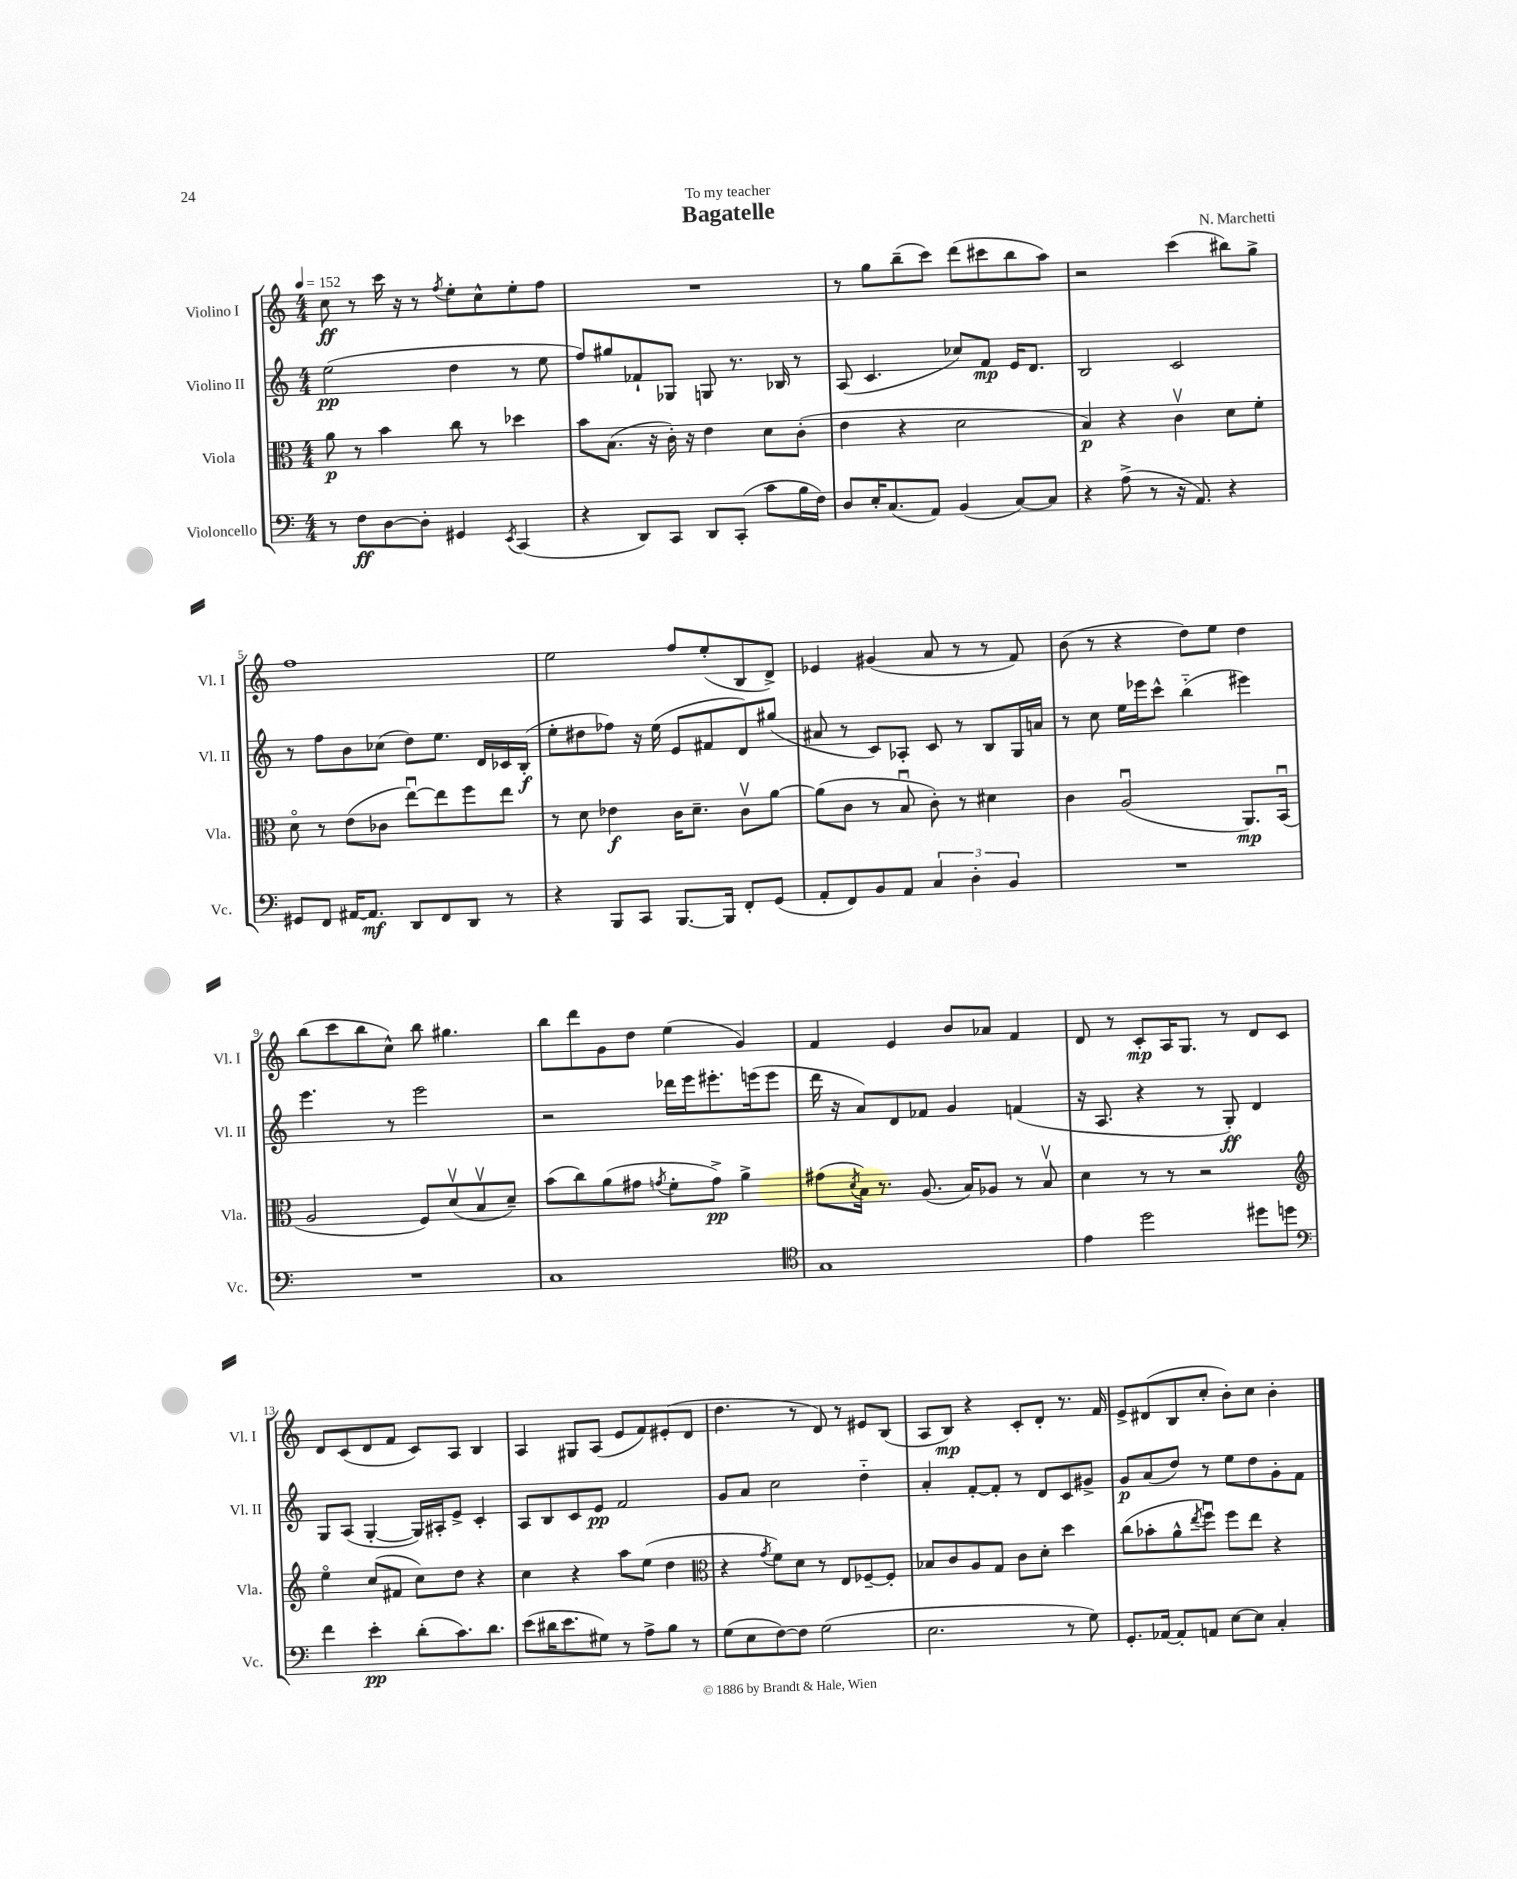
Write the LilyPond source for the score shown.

\header { title = "Bagatelle" composer = "N. Marchetti" dedication = "To my teacher" }
<<
\new StaffGroup <<
\new Staff = "s0" \with { instrumentName = "Violino I" shortInstrumentName = "Vl. I" } {
    \clef treble \key c \major \numericTimeSignature \time 4/4 \tempo 4 = 152
    c''8\ff r8 c'''16 r16 r8 \acciaccatura { f''8 } e''8-. c''8-^ e''8-. f''8 |
    R1 |
    r8 g''8 b''8--( c'''8) d'''8( cis'''8 b''8 a''8) |
    r2 c'''4( bis''8) g''8-> |
    f''1 |
    e''2 f''8 e''8-.( b8 d'8->) |
    ees'4 gis'4( a'8 r8 r8 f'8) |
    b'8( r8 r4 d''8) e''8 d''4 |
    b''8( c'''8 b''8 c''8-^) b''8 gis''4. |
    b''8 d'''8 g'8 d''8 e''4( g'4) |
    f'4 e'4 b'8 aes'8 f'4 |
    d'8 r8 c'8-.\mp a16 g8. r8 d'8 c'8 |
    d'8 c'8( d'8 f'8 c'8) a8 b4 |
    a4 gis8 a8( e'8 f'8) eis'8-.( d'8 |
    d''4. r8 d'8) r8 eis'8 b8( |
    a8 b8\mp) r4 c'8-. d'8-. r8. f'16 |
    e'8-> dis'8( b8 c''8-. b'8-.) c''8 b'4-. \bar "|." |
}
\new Staff = "s1" \with { instrumentName = "Violino II" shortInstrumentName = "Vl. II" } {
    \clef treble \key c \major \numericTimeSignature \time 4/4
    e''2\pp( d''4 r8 e''8 |
    f''8) gis''8 fes'8-! ges8 g8 r8. bes16 r8 |
    a8( c'4. ces''8) f'8\mp e'16 d'8. |
    b2 c'2 |
    r8 f''8 b'8 ces''8( d''8) e''8. d'16 ces'16 b16-.\f( |
    e''8-. dis''8 fes''8) r16 e''16( e'8 fis'8 d'8) gis''8( |
    ais'8 r8 c'8) aes8-. c'8 r8 b8 g16 a'16 |
    r8 c''8 e''16 ees'''16 c'''8-^ b''4-_( eis'''4) |
    e'''4. r8 e'''2 |
    r2 des'''16 e'''16 eis'''8.-. e'''16( e'''8 |
    d'''16 r16 a'8) d'8 fes'8 g'4 f'4( |
    r16 a8. r4 r8 g8-.\ff) d'4 |
    g8 a8( g4~-. g16) ais16-. e'8-> c'4-. |
    a8 b8 c'8 e'8\pp f'2 |
    g'8 a'8 c''2 d''4-_ |
    a'4-. f'8~-. f'8-. r8 d'8 c'8 gis'8-> |
    g'8\p a'8( d''8) r8 e''8 d''8 g'8-. f'8 \bar "|." |
}
\new Staff = "s2" \with { instrumentName = "Viola" shortInstrumentName = "Vla." } {
    \clef alto \key c \major \numericTimeSignature \time 4/4
    a'8\p r8 b'4 c''8 r8 des''4 |
    b'8 b8.( r16 c'16-.) r16 e'4 d'8 c'8-.( |
    e'4 r4 d'2 |
    b4\p) r4 c'4\upbow d'8 f'8-. |
    d'8\flageolet r8 e'8( ces'8 e''8~\downbow) e''8 f''8 e''8 |
    r8 d'8 ees'4\f c'16 d'8.-- c'8\upbow a'8~ |
    a'8( c'8 r8 b8\downbow c'8-.) r8 dis'4 |
    c'4 a2\downbow( a,8.\mp) b,16\downbow( |
    a2 f8) d'8\upbow( b8\upbow d'8--) |
    b'8( c''8) a'8( gis'8 \acciaccatura { g'8 } f'8-. g'8->\pp) a'4-> |
    gis'8( \acciaccatura { d'8 } b16) r8. a8.( b16) aes8 r8 b8\upbow |
    d'4 r8 r8 r2 |
    \clef treble e''4\flageolet c''8( fis'8 c''8) d''8 r4 |
    c''4 r4 a''8 e''8( d''4 |
    \clef alto r4 \acciaccatura { g'8 } f'8) d'8 r8 e8 fes8~-- fes8-. |
    bes8 c'8 a8 g8 c'8 d'8-. d''4 |
    c''8( bes'8-. a'8-^ \acciaccatura { e''8 } f''8\downbow) f''8 e''8 r4 \bar "|." |
}
\new Staff = "s3" \with { instrumentName = "Violoncello" shortInstrumentName = "Vc." } {
    \clef bass \key c \major \numericTimeSignature \time 4/4
    r8 f8\ff d8~ d8-. gis,4 \acciaccatura { e,8 } c,4( |
    r4 d,8) c,8 d,8 c,8-.( c'8 b16 f16) |
    d8 e16-. c8.( a,8) b,4( c8~) c8 |
    r4 a8->( r8 r16 a,8.) r4 |
    gis,8 f,8 ais,16~ ais,8.\mf d,8 f,8 d,8 r8 |
    r4 b,,8 c,8 b,,8.~ b,,16 f,8-. g,8( |
    a,8-. f,8) b,8 a,8 \tuplet 3/2 { c4 d4-. b,4 } |
    R1 |
    R1 |
    c1 |
    \clef tenor g1 |
    e'4 d''2 dis''8 d''8 |
    \clef bass f'4 e'4-.\pp d'8-.( c'8.) d'8. |
    e'8( dis'16 e'8. gis8) r8 a8-> b8 r8 |
    g8( e8 f8~) f8 g2( |
    e2. r8 g8) |
    g,8.-. aes,16~ aes,8-. a,8 e8~ e8 c4-. \bar "|." |
}
>>
>>
